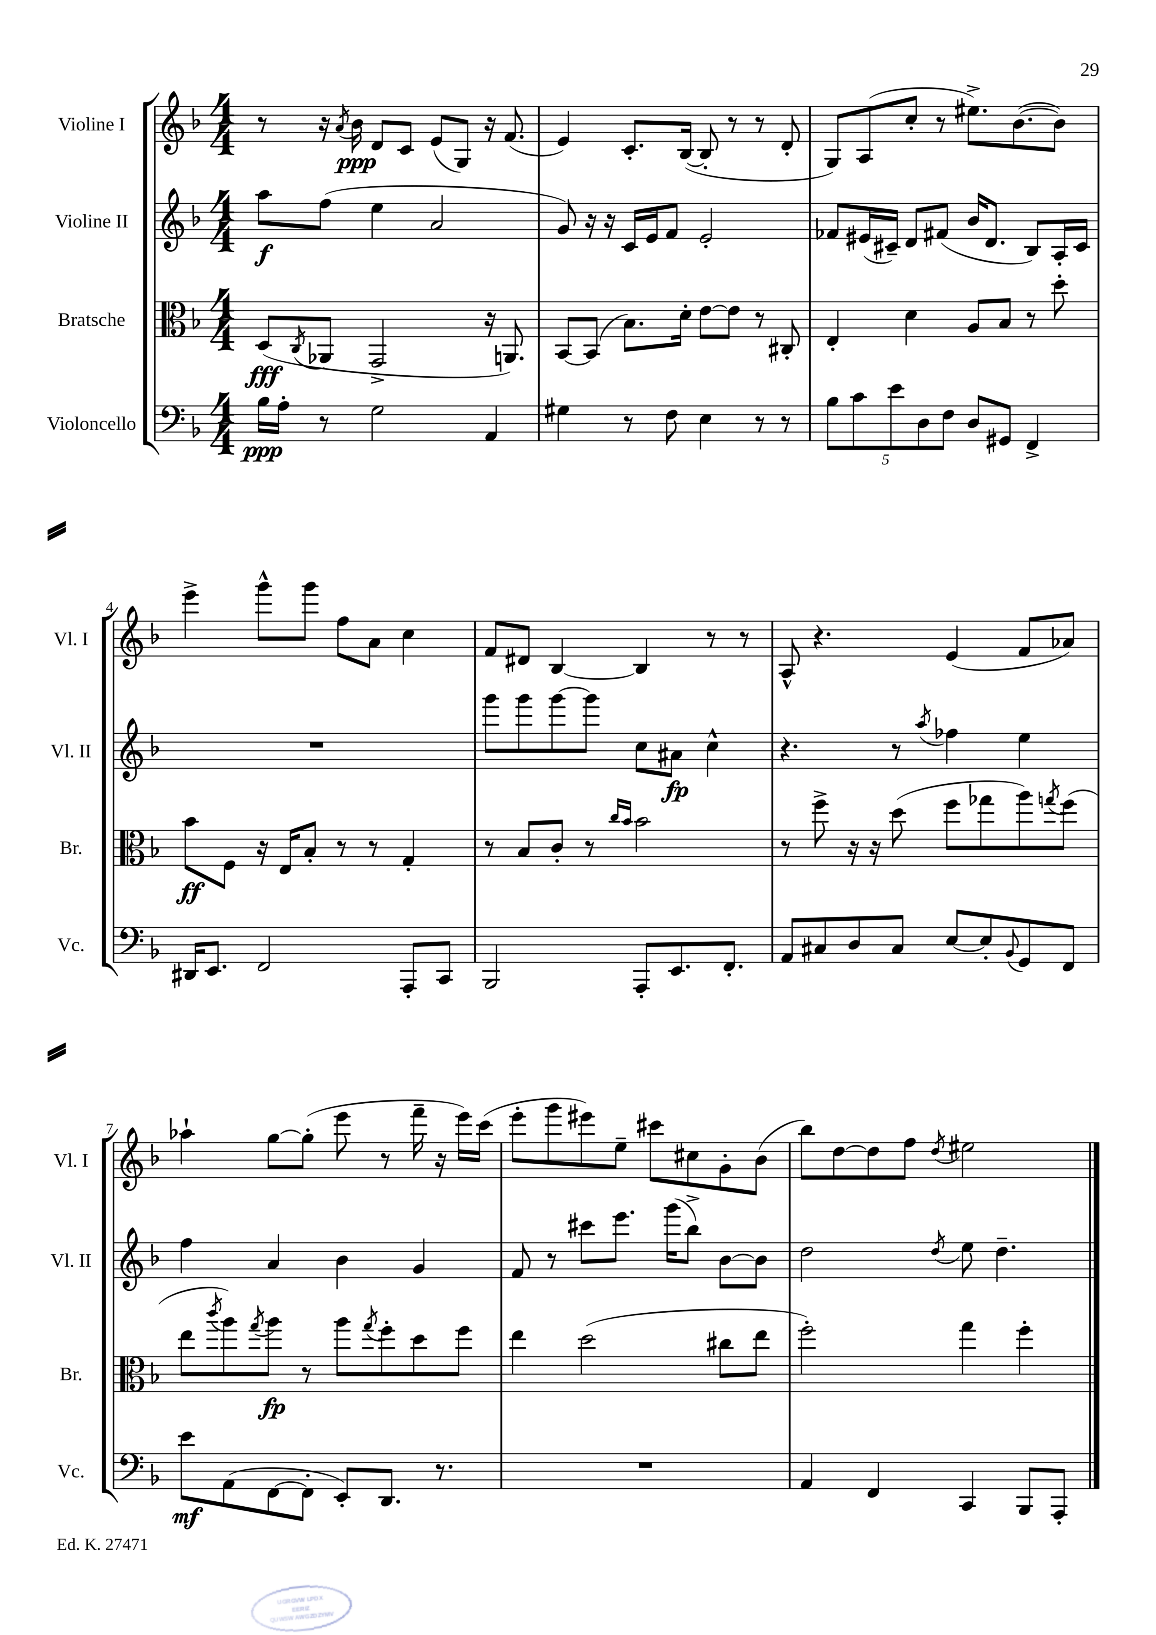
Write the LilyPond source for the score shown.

<<
\new StaffGroup <<
\new Staff = "s0" \with { instrumentName = "Violine I" shortInstrumentName = "Vl. I" } {
    \clef treble \key f \major \numericTimeSignature \time 4/4
    r8 r16 \acciaccatura { a'8 } bes'16\ppp d'8 c'8 e'8( g8) r16 f'8.( |
    e'4) c'8.-. bes16~( bes8-. r8 r8 d'8-. |
    g8) a8( c''8-. r8 eis''8.->) bes'8.~( bes'8) |
    e'''4-> g'''8-^ g'''8 f''8 a'8 c''4 |
    f'8 dis'8 bes4~ bes4 r8 r8 |
    a8-^ r4. e'4( f'8 aes'8) |
    aes''4-! g''8~ g''8-.( e'''8 r8 f'''16-- r16 e'''16) c'''16( |
    e'''8-. g'''8 eis'''8) e''8-- cis'''8 cis''8 g'8-. bes'8( |
    bes''8) d''8~ d''8 f''8 \acciaccatura { d''8 } eis''2 \bar "|." |
}
\new Staff = "s1" \with { instrumentName = "Violine II" shortInstrumentName = "Vl. II" } {
    \clef treble \key f \major \numericTimeSignature \time 4/4
    a''8\f f''8( e''4 a'2 |
    g'8) r16 r16 c'16 e'16 f'8 e'2-. |
    fes'8 eis'16( cis'16--) d'8 fis'8( bes'16 d'8. bes8) a16-. cis'16 |
    R1 |
    g'''8 g'''8 g'''8~ g'''8 c''8 ais'8\fp c''4-^ |
    r4. r8 \acciaccatura { a''8 } fes''4 e''4 |
    f''4 a'4 bes'4 g'4 |
    f'8 r8 cis'''8 e'''8. g'''16( bes''8->) bes'8~ bes'8 |
    d''2 \acciaccatura { d''8 } e''8 d''4.-- \bar "|." |
}
\new Staff = "s2" \with { instrumentName = "Bratsche" shortInstrumentName = "Br." } {
    \clef alto \key f \major \numericTimeSignature \time 4/4
    d8\fff( \acciaccatura { c8 } aes,8 g,2-> r16 a,8.) |
    bes,8~ bes,8( bes8.) d'16-. e'8~ e'8 r8 cis8-. |
    e4-. d'4 a8 bes8 r8 d''8-. |
    bes'8\ff f8 r16 e16 bes8-. r8 r8 g4-. |
    r8 bes8 c'8-. r8 \grace { c''16 bes'16 } bes'2 |
    r8 f''8-> r16 r16 d''8( f''8 ges''8 a''8) \acciaccatura { g''8 } f''8( |
    e''8 \acciaccatura { c'''8 } a''8) \acciaccatura { g''8 } a''8\fp r8 a''8 \acciaccatura { g''8 } f''8-. d''8 f''8 |
    e''4 d''2( cis''8 e''8 |
    f''2-.) g''4 f''4-. \bar "|." |
}
\new Staff = "s3" \with { instrumentName = "Violoncello" shortInstrumentName = "Vc." } {
    \clef bass \key f \major \numericTimeSignature \time 4/4
    bes16\ppp a16-. r8 g2 a,4 |
    gis4 r8 f8 e4 r8 r8 |
    \tuplet 5/4 { bes8 c'8 e'8 d8 f8 } d8 gis,8 f,4-> |
    dis,16 e,8. f,2 a,,8-. c,8 |
    bes,,2 a,,8-. e,8. f,8.-. |
    a,8 cis8 d8 cis8 e8~ e8-. \appoggiatura { bes,8 } g,8 f,8 |
    e'8\mf a,8( f,8~ f,8-. e,8-.) d,8. r8. |
    R1 |
    a,4 f,4 c,4 bes,,8 a,,8-. \bar "|." |
}
>>
>>
